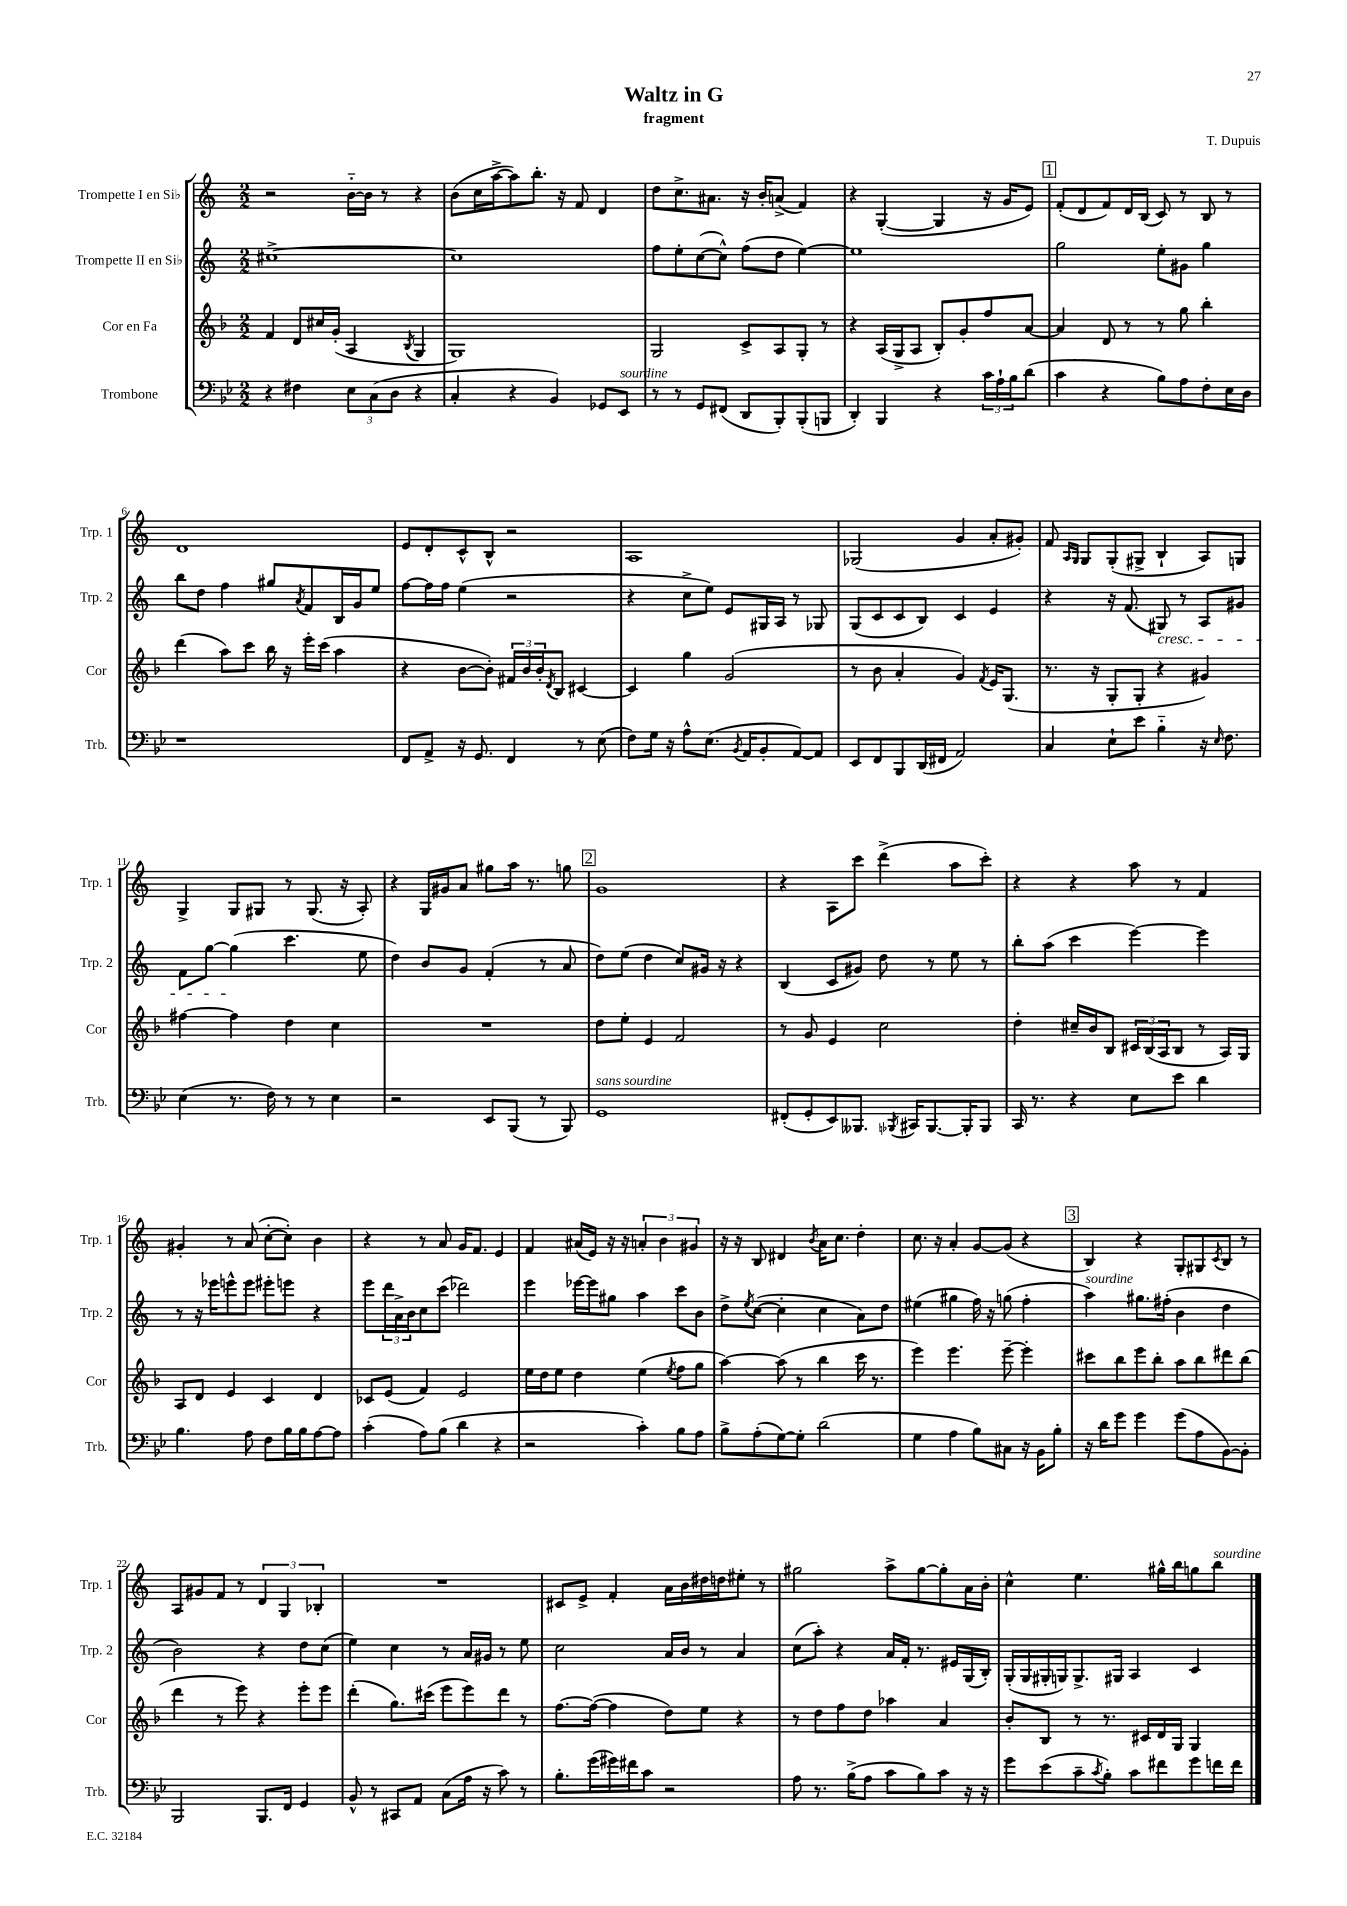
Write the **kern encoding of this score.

**kern	**kern	**kern	**kern
*staff4	*staff3	*staff2	*staff1
*clefF4	*clefG2	*clefG2	*clefG2
*k[b-e-]	*k[b-]	*k[]	*k[]
*M2/2	*M2/2	*M2/2	*M2/2
4r	4f	[1cc#^	2r
4F#	8d	.	.
.	16cc#	.	.
.	(16g'	.	.
12E-	4A	.	[16b'~
.	.	.	16b]
(12C	.	.	.
.	.	.	8r
12D	.	.	.
.	8qB-	.	.
4r	4G	.	4r
=	=	=	=
4C'	1G)	1cc#]	(8b
.	.	.	16cc
.	.	.	[16aa^
4r	.	.	8aa])
.	.	.	8.bb'
4BB-)	.	.	.
.	.	.	16r
.	.	.	8f
8GG-	.	.	4d
8EE-	.	.	.
=	=	=	=
8r	2G	8ff	8dd
8r	.	8ee'	8.cc^
8GG	.	([8cc	.
.	.	.	8.a#
(8FF#	.	8cc^^])	.
8DD	8c^	(8ff	16r
.	.	.	16b'
8BBB-')	8A	8dd	(8a^
(8BBB-'	8G'	[4ee)	4f)
8BBB	8r	.	.
=	=	=	=
4DD')	4r	1ee]	4r
4BBB-	(16A	.	([4G'
.	16G^	.	.
.	8A	.	.
4r	8B-')	.	4G]
.	8g'	.	.
24c	8ff	.	16r
24A`	.	.	.
.	.	.	16g
24B-	.	.	.
(8d	[8a	.	8e)
=	=	=	=
4c	4a]	2gg	(8f'
.	.	.	8d
4r	8d	.	8f)
.	8r	.	16d
.	.	.	(16B
8B-)	8r	8ee'	8c)
8A	8gg	8g#	8r
8F'	4bb-'	4gg	8B
16E-	.	.	8r
16D	.	.	.
=	=	=	=
1r	(4ddd	8bb	1d
.	.	8dd	.
.	8aa)	4ff	.
.	8ccc	.	.
.	16bb-	8gg#	.
.	16r	.	.
.	.	8qa	.
.	16eee'	8f	.
.	(16ccc	.	.
.	4aa	16B	.
.	.	16g	.
.	.	8ee	.
=	=	=	=
8FF	4r	[8ff	8e
8AA^	.	16ff]	8d'
.	.	16ff	.
16r	[8b-	(4ee	8c^^
8.GG	.	.	.
.	8b-'])	.	8B^^
4FF	24f#	2r	2r
.	24b-	.	.
.	24b-'	.	.
.	8qd	.	.
.	8B-	.	.
8r	[4c#	.	.
(8E-	.	.	.
=	=	=	=
8F)	4c#]	4r	1A
16G	.	.	.
16r	.	.	.
8A^^	4gg	8cc^	.
(8.E-	.	8ee)	.
.	(2g	8e	.
8qBB-	.	.	.
16AA	.	.	.
8BB-'	.	16G#	.
.	.	16A	.
[8AA)	.	8r	.
8AA]	.	8G-	.
=	=	=	=
8EE-	8r	(8G	(2G-
8FF	8b-	8c	.
8BBB-	4a'	8c	.
(16DD	.	8B)	.
16FF#	.	.	.
2AA)	4g)	4c	4g
.	8qf	.	.
.	16e	4e	8a'
.	(8.G	.	.
.	.	.	8g#')
=	=	=	=
4C	8.r	4r	8f
.	.	.	16qqA
.	.	.	16qqG
.	.	.	8G
.	16r	.	.
8E-`	8G'	16r	(8G'
.	.	(8.f	.
8e-	8G'	.	8G#^
4B-'~	4r	8G#)	4B`
.	.	8r	.
16r	4g#)	8A	8A)
16qqE-	.	.	.
8.F	.	.	.
.	.	8g#	8G
=	=	=	=
(4E-	[4ff#	8f	4G^
.	.	[8gg	.
8.r	4ff#]	(4gg]	8G
.	.	.	8G#
16F)	.	.	.
8r	4dd	4.ccc	8r
8r	.	.	(8.G#
4E-	4cc	.	.
.	.	.	16r
.	.	8ee	8A')
=	=	=	=
2r	1r	4dd)	4r
.	.	8b	16G
.	.	.	16g#
.	.	8g	8a
8EE-	.	(4f'	8gg#
(8BBB-	.	.	16aa
.	.	.	8.r
8r	.	8r	.
8BBB-)	.	8a	8gg
=	=	=	=
1GG	8dd	8dd)	1g
.	8ee'	(8ee	.
.	4e	4dd	.
.	2f	8cc)	.
.	.	16g#	.
.	.	16r	.
.	.	4r	.
=	=	=	=
(8FF#'	8r	(4B	4r
8GG'	8g	.	.
8EE-)	4e	8c	8A
8.BBB--	.	8g#)	8ccc
.	2cc	8dd	(4ddd^
8qBBB-	.	.	.
16CC#	.	.	.
[8.BBB-	.	8r	.
.	.	8ee	8aa
16BBB-']	.	.	.
8BBB-	.	8r	8ccc')
=	=	=	=
16CC	4dd'	8bb'	4r
8.r	.	.	.
.	.	(8aa	.
4r	16cc#~	4ccc	4r
.	16b-	.	.
.	8B-	.	.
8E-	24c#	[4eee)	8aa
.	(24B-	.	.
.	24A	.	.
8e-	8B-	.	8r
4d	8r	4eee]	4f
.	16A)	.	.
.	16G	.	.
=	=	=	=
4.B-	8A	8r	4g#'
.	8d	16r	.
.	.	16eee-	.
.	4e	8eee^^	8r
8A	.	8eee	(8a
8F	4c	8eee#'	[8cc'
16B-	.	8eee	8cc'])
16B-	.	.	.
[8A	4d	4r	4b
8A]	.	.	.
=	=	=	=
(4c'	8c-	8eee	4r
.	(8e	24ddd	.
.	.	24a^	.
.	.	24b	.
8A)	4f)	8cc	8r
(8B-	.	(8ccc	8a
4d	2e	2ddd-)	16g
.	.	.	8.f
4r	.	.	4e
=	=	=	=
2r	16ee	4eee	4f
.	16dd	.	.
.	8ee	.	.
.	4dd	[16eee-	(16a#
.	.	16eee-]	16e)
.	.	8gg#	16r
.	.	.	16r
4c')	(4ee	4aa	6a'
.	.	.	6b
.	8qee	.	.
8B-	8ff	8ccc	.
.	.	.	6g#
8A	8gg	8b	.
=	=	=	=
8B-^	[4aa)	8dd^	16r
.	.	.	16r
.	.	8qee	.
(8A'	.	([8cc	8B
[8G)	(8aa]	4cc']	4d#
8G']	8r	.	.
.	.	.	8qb
(2d	4bb-	4cc	16a
.	.	.	8.cc
.	16ccc	8a)	4dd'
.	8.r	.	.
.	.	8dd	.
=	=	=	=
4G	4eee)	(4ee#	8.cc
.	.	.	16r
4A	4.eee	4gg#	4a'
8B-)	.	16ff)	[8g
.	.	16r	.
8C#	[8eee~	(8gg	(8g]
16r	4eee']	4ff'	4r
16BB-	.	.	.
8B-'	.	.	.
=	=	=	=
16r	8ccc#	4aa)	4B)
16d	.	.	.
8g	8bb-	.	.
4g	8eee	8.gg#	4r
.	8bb-'	.	.
.	.	(16ff#'	.
(8g	8aa	4b	8G'
8A	8bb-	.	8G#
.	.	.	8qc
[8BB-)	8ddd#	4dd	8B
8BB-']	(8bb-	.	8r
=	=	=	=
2BBB-	4ddd	2b)	8A
.	.	.	8g#
.	8r	.	8f
.	8eee)	.	8r
8.BBB-	4r	4r	6d
.	.	.	6G
16FF	.	.	.
4GG	8eee'	8dd	.
.	.	.	6B-'
.	8eee	(8cc	.
=	=	=	=
8BB-^^	(4ddd'	4ee)	1r
8r	.	.	.
8CC#	8.gg)	4cc	.
8AA	.	.	.
.	(16ccc#	.	.
(8C	8eee	8r	.
16A	8eee)	16a	.
16r	.	16g#	.
8c)	8ddd	8r	.
8r	8r	8ee	.
=	=	=	=
8.B-'	[8.ff	2cc	8c#
.	.	.	8e^
(16g	(16ff_	.	.
16g#)	4ff]	.	4f'
16f#	.	.	.
8c	.	.	.
2r	8dd)	16a	16a
.	.	16b	16b
.	8ee	8r	16dd#
.	.	.	16dd
.	4r	4a	8ee#'
.	.	.	8r
=	=	=	=
8A	8r	(8cc	2gg#
8.r	8dd	8aa')	.
.	8ff	4r	.
(16B-^	.	.	.
8A	8dd	.	.
8c	4aa-	16a	8aa^
.	.	16f'	.
8B-)	.	8.r	[8gg#
8c	4a	.	8gg#']
.	.	16e#	.
16r	.	(16G	16a
16r	.	16B')	16b'
=	=	=	=
8g	8b-'	(16G'	4cc^^
.	.	16G	.
(8e-	8B-	16G#'	.
.	.	16G)	.
8c~	8r	8.G^	4.ee
8qc	.	.	.
8B-')	8.r	.	.
.	.	16G#	.
8c	.	4A	.
.	16c#	.	.
8f#	16d	.	16gg#^^
.	16G	.	16bb
8g	4G	4c	8gg
16f	.	.	8bb
16f	.	.	.
==	==	==	==
*-	*-	*-	*-
